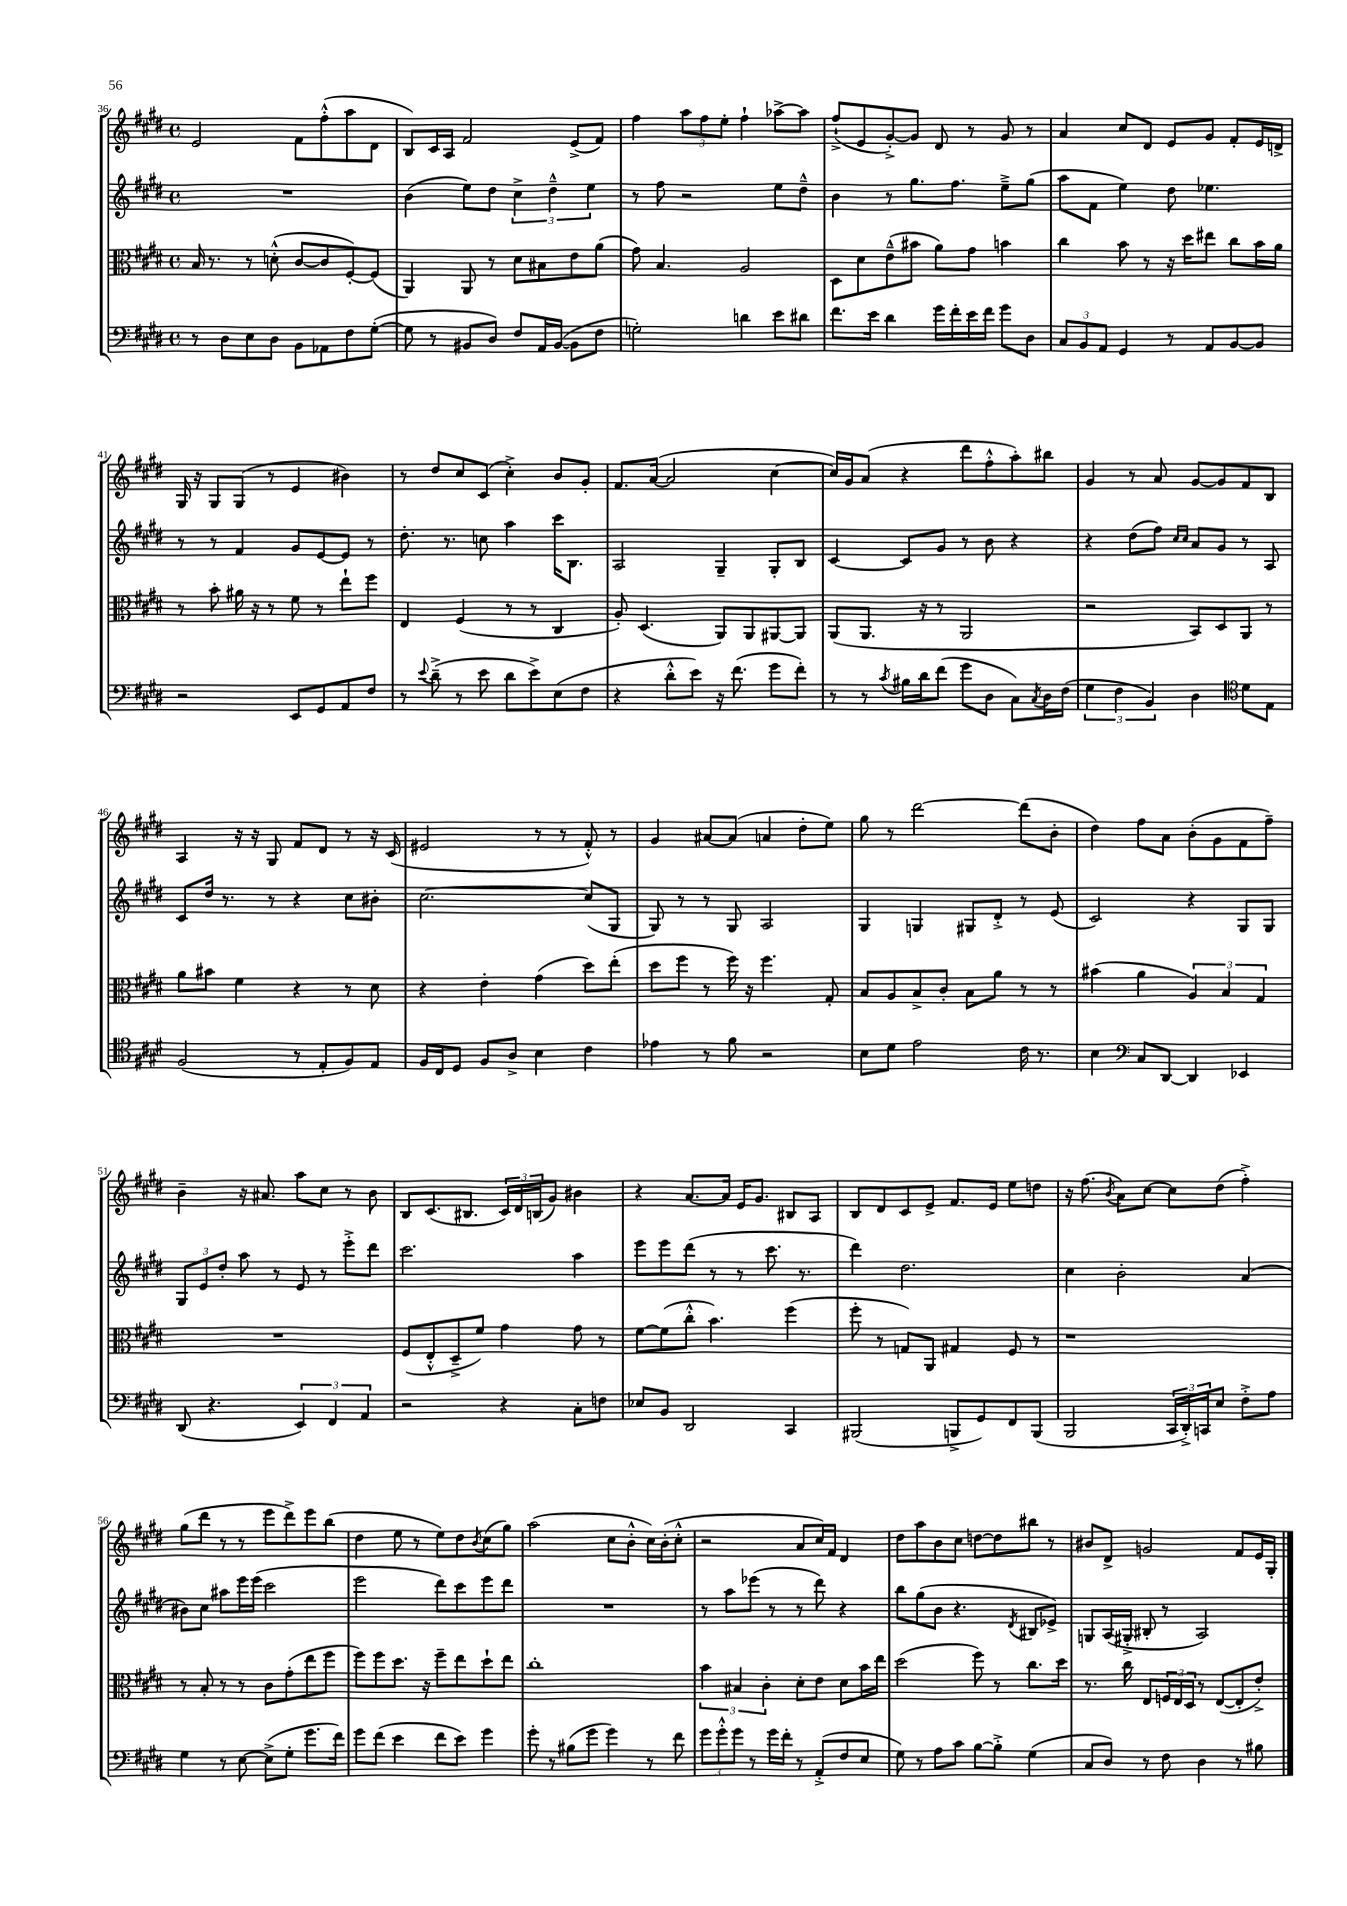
<<
\new StaffGroup <<
\new Staff = "s0" {
    \clef treble \key e \major \defaultTimeSignature \time 4/4
    e'2 fis'8 fis''8-.-^( a''8 dis'8 |
    b8) cis'16 a16 fis'2 e'8->( fis'8) |
    fis''4 \tuplet 3/2 { a''8 fis''8 e''8-. } fis''4-! aes''8~-> aes''8 |
    fis''8-!->( e'8 gis'8~-.->) gis'8 dis'8 r8 gis'8 r8 |
    a'4 cis''8 dis'8 e'8 gis'8 fis'8-. e'16 d'16-> |
    gis16 r16 gis8 gis8( r8 e'4 bis'4) |
    r8 dis''8 cis''8 cis'8( cis''4-.->) b'8 gis'8-. |
    fis'8. a'16~( a'2 cis''4~ |
    cis''16) gis'16 a'8( r4 dis'''8 fis''8-.-^ a''8-.) bis''8 |
    gis'4 r8 a'8 gis'8~ gis'8 fis'8 b8 |
    a4 r16 r16 gis8 fis'8 dis'8 r8 r16 cis'16( |
    eis'2 r8 r8 fis'8-.-^) r8 |
    gis'4 ais'8~ ais'8( a'4 dis''8-. e''8) |
    gis''8 r8 dis'''2~ dis'''8( b'8-. |
    dis''4) fis''8 a'8 b'8-.( gis'8 fis'8 fis''8--) |
    b'4-- r16 ais'8. a''8 cis''8 r8 b'8 |
    b8 cis'8.( bis8. \tuplet 3/2 { cis'16) dis'16 b16( } gis'8) bis'4 |
    r4 a'8.~ a'16 e'16 gis'8. bis8 a8 |
    b8 dis'8 cis'8 e'8-> fis'8. e'16 e''8 d''8 |
    r16 fis''8.( \acciaccatura { b'8 } a'8) cis''8~ cis''8 dis''8( fis''4-.->) |
    gis''8( dis'''8 r8 r8 e'''8 dis'''8->) e'''8 b''8( |
    dis''4 e''8 r8 e''8) dis''8 \acciaccatura { b'8 } cis''8( gis''8) |
    a''2( cis''8 b'8-.-^ cis''16) b'16-.( cis''8-.-^ |
    r2 a'8 cis''16) fis'16 dis'4 |
    dis''8 a''8 b'8 cis''8 d''8~ d''8 bis''8 r8 |
    bis'8 dis'8-> g'2 fis'8 e'16 gis16-. \bar "|." |
}
\new Staff = "s1" {
    \clef treble \key e \major \defaultTimeSignature \time 4/4
    R1 |
    b'4( e''8) dis''8 \tuplet 3/2 { cis''4-> dis''4---^ e''4 } |
    r8 fis''8 r2 e''8 dis''8---^ |
    b'4 r8 gis''8. fis''8. e''8---> gis''8( |
    a''8 fis'8 e''4) dis''8 ees''4. |
    r8 r8 fis'4 gis'8 e'8~ e'8 r8 |
    dis''8.-. r8. c''8 a''4 cis'''16 b8. |
    a2 gis4-- gis8-. b8 |
    cis'4~ cis'8 gis'8 r8 b'8 r4 |
    r4 dis''8( fis''8) \grace { cis''16 cis''16 } a'8 gis'8 r8 a8 |
    cis'8 dis''16 r8. r8 r4 cis''8 bis'8-. |
    cis''2.~ cis''8( gis8 |
    gis8) r8 r8 gis8 a2 |
    gis4 g4 gis8 dis'8-.-> r8 e'8( |
    cis'2) r4 gis8 gis8 |
    \tuplet 3/2 { gis8 e'8 dis''8-. } a''8 r8 e'8 r8 e'''8-.-> dis'''8 |
    cis'''2. a''4 |
    e'''8 e'''8 dis'''8( r8 r8 cis'''8. r8. |
    dis'''4) dis''2. |
    cis''4 b'2-. a'4( |
    bis'8) cis''8 ais''8 e'''16 e'''16( cis'''2 |
    e'''2 dis'''8) cis'''8 e'''8 dis'''8 |
    R1 |
    r8 a''8 ees'''8( r8 r8 dis'''8) r4 |
    b''8 gis''8( b'8 r4. \acciaccatura { dis'8 } bis8 ees'8->) |
    g8 a16( gis16-.-> bis8-. r8 a2) \bar "|." |
}
\new Staff = "s2" {
    \clef alto \key e \major \defaultTimeSignature \time 4/4
    b16 r8. r8 d'8-.-^( cis'8~ cis'8 fis8~-.) fis8( |
    a,4) a,8 r8 dis'8 bis8 e'8 a'8( |
    gis'8) b4. a2 |
    dis8 dis'8 e'8---^( bis'8 a'8) gis'8 b'4 |
    cis''4 b'8 r8 r16 dis''16 eis''8 cis''8 b'16 a'16 |
    r8 b'8-. ais'16 r16 r8 fis'8 r8 e''8-! fis''8 |
    e4 fis4( r8 r8 cis4 |
    a8-.) dis4.( a,8) a,8 ais,8~ ais,8 |
    a,8( a,8. r16 r8 a,2 |
    r2 b,8) dis8 a,8 r8 |
    a'8 bis'8 fis'4 r4 r8 dis'8 |
    r4 e'4-. gis'4( dis''8) e''8-.( |
    dis''8 fis''8 r8 fis''16) r16 fis''4. gis8-. |
    b8 a8 b8-> cis'8-. b8 a'8 r8 r8 |
    bis'4( a'4 \tuplet 3/2 { a4) b4 gis4 } |
    R1 |
    fis8( e8-.-^ dis8---> fis'8) gis'4 gis'8 r8 |
    fis'8~ fis'8( cis''8-.-^ b'4.) fis''4( |
    fis''8-. r8 g8) a,8 gis4 fis8 r8 |
    r1 |
    r8 b8-. r8 r8 cis'8 gis'8-.( e''8 fis''8 |
    fis''8) fis''8 dis''8. r16 fis''8-- e''8 dis''8-! e''8 |
    cis''1-. |
    \tuplet 3/2 { b'4 bis4 cis'4-. } dis'8-. e'8 dis'8 b'16 e''16 |
    dis''2( fis''8) r8 cis''8. dis''16 |
    r8. cis''16 e8 \tuplet 3/2 { f16 e16 dis16 } r8 e8~( e8-. e'8-.->) \bar "|." |
}
\new Staff = "s3" {
    \clef bass \key e \major \defaultTimeSignature \time 4/4
    r8 dis8 e8 dis8 b,8 aes,8 fis8 gis8~-.( |
    gis8 r8 bis,8 dis8) fis8 a,16 bis,16~( bis,8 fis8 |
    g2-.) d'4 e'8 dis'8 |
    fis'8. e'16 dis'4 gis'16 fis'16-. e'16 fis'16 gis'8 dis8 |
    \tuplet 3/2 { cis8 b,8 a,8 } gis,4 r8 a,8 b,8~ b,8 |
    r2 e,8 gis,8 a,8 fis8 |
    r8 \appoggiatura { e'8 } dis'8--->( r8 e'8 dis'8 e'8->) e8( fis8 |
    r4 dis'8-.-^ e'8) r16 fis'8.( gis'8 fis'8-.) |
    r8 r8 \acciaccatura { cis'8 } bis16 dis'16 fis'8( gis'8 dis8 cis8) \acciaccatura { cis8 } dis16 fis16( |
    \tuplet 3/2 { gis4 fis4 b,4) } dis4 \clef tenor dis'8 e8 |
    fis2( r8 e8-. fis8) e8 |
    fis16 cis16 dis8 fis8 a8-> b4 cis'4 |
    ees'4 r8 fis'8 r2 |
    b8 dis'8 e'2 cis'16 r8. |
    b4 \clef bass cis8 dis,8~ dis,4 ees,4 |
    dis,8( r4. \tuplet 3/2 { e,4) fis,4 a,4 } |
    r2 r4 cis8-. f8 |
    ees8 b,8 dis,2 cis,4 |
    bis,,2( b,,8-> gis,8) fis,8 b,,8( |
    b,,2 \tuplet 3/2 { cis,16 dis,16-.->) c,16 } e8 fis8-.-> a8 |
    gis4 r8 e8~ e8->( gis8-. gis'8. fis'16) |
    gis'8 fis'8( e'4 fis'8 e'8) gis'4 |
    gis'8-. r8 bis8( gis'8 gis'4) r8 fis'8 |
    \tuplet 3/2 { gis'8 gis'8-.-^ gis'8 } r8 gis'16 fis'16-. r8 a,8-.->( fis8 e8 |
    gis8) r8 a8 cis'8 b8~ b8-.-> gis4( |
    cis8 dis8) r8 fis8 dis4 r8 bis8 \bar "|." |
}
>>
>>
\layout { \context { \Score currentBarNumber = #36 } }
